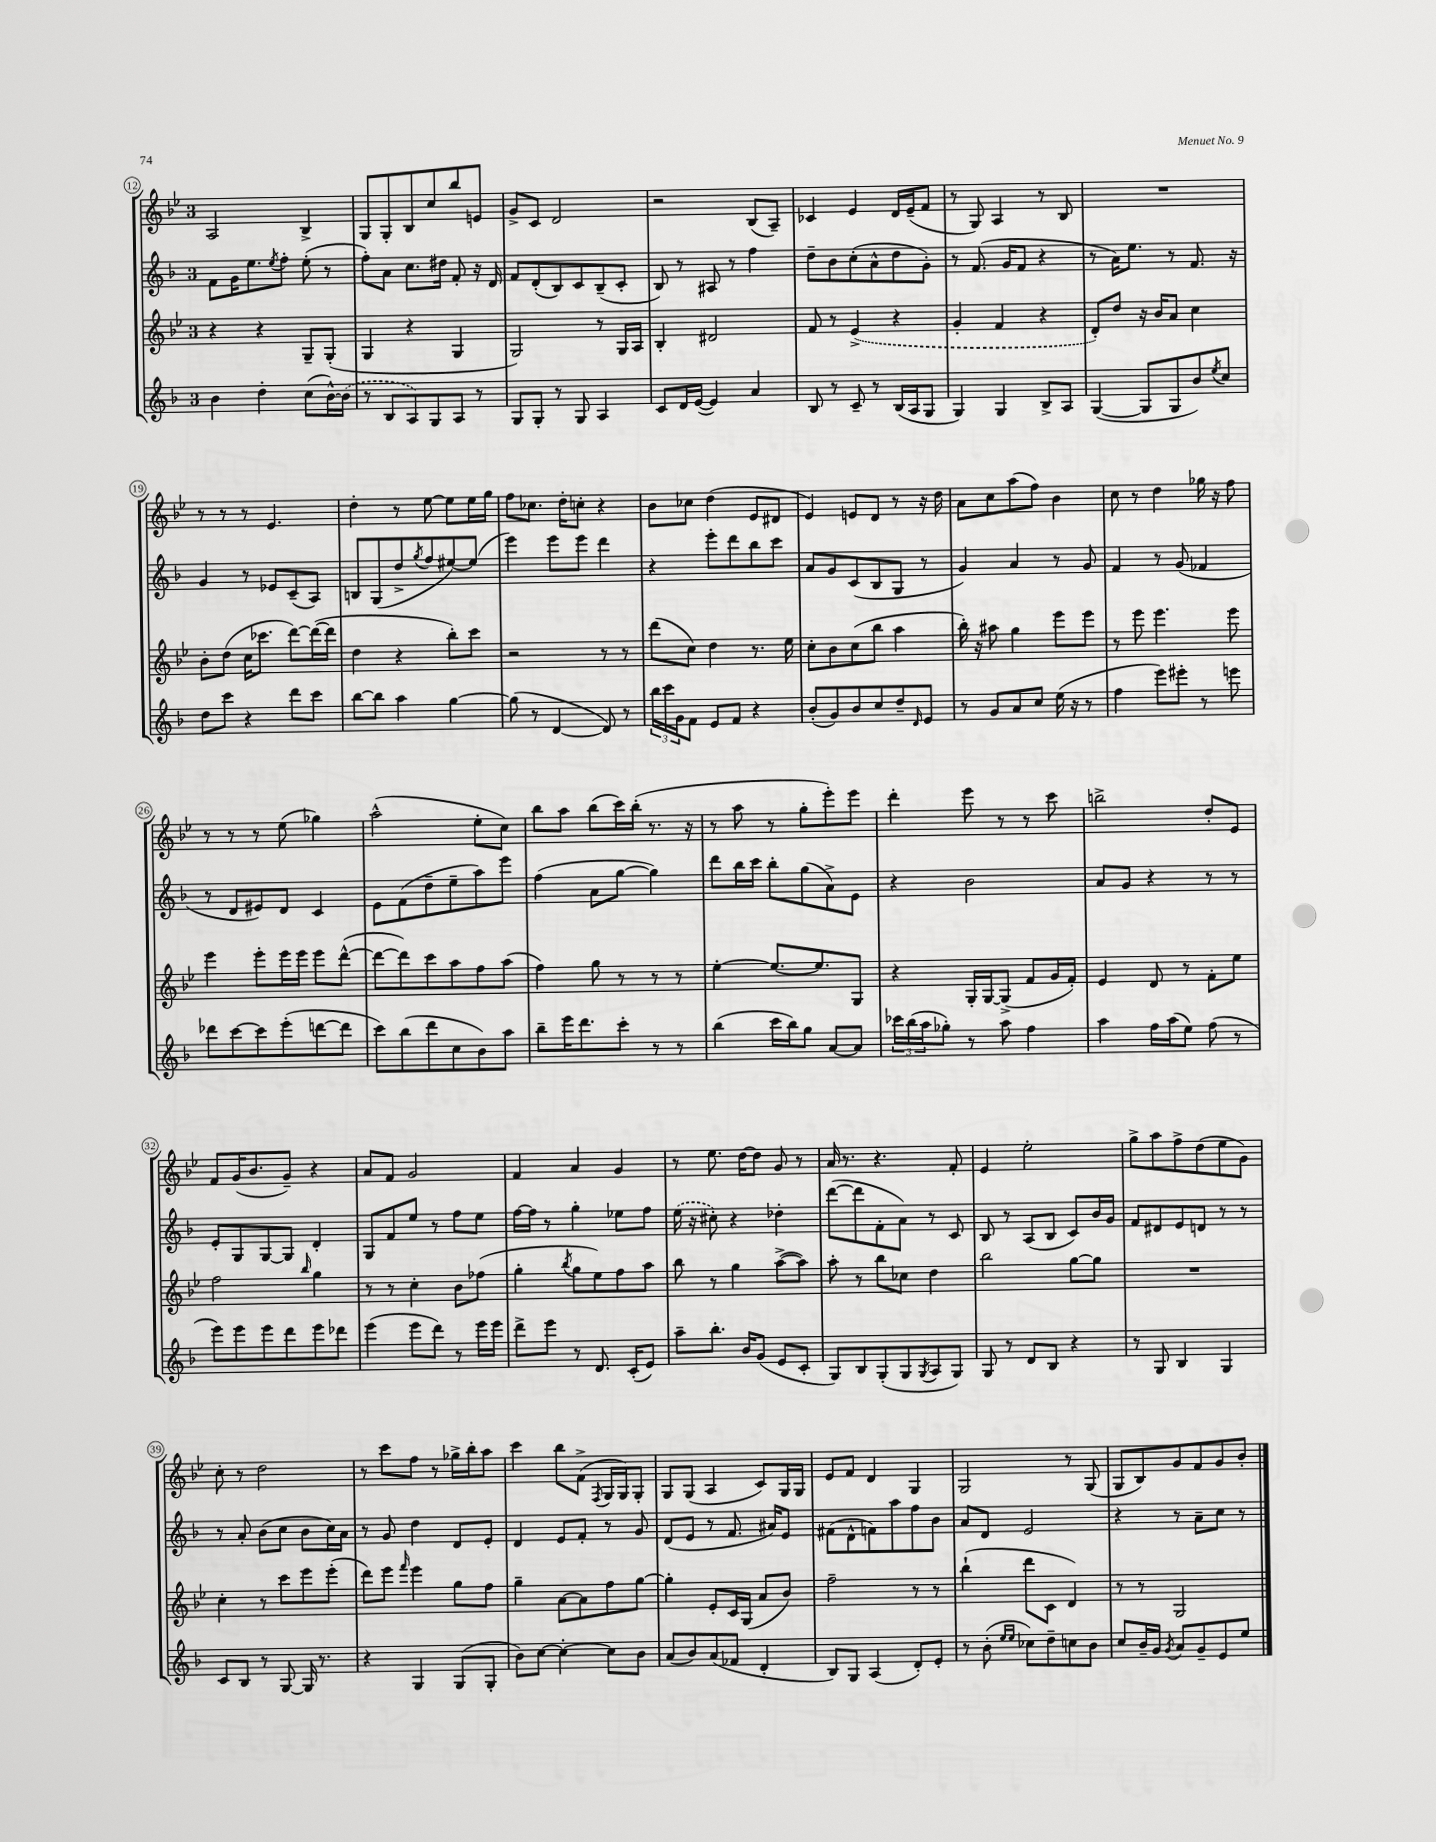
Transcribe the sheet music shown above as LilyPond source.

<<
\new StaffGroup <<
\new Staff = "s0" {
    \clef treble \key bes \major \once \override Staff.TimeSignature.style = #'single-digit \time 3/4
    a2 bes4-> |
    g8 g8-. bes8 c''8 bes''8 e'8 |
    g'8-> c'8 d'2 |
    r2 bes8( a8--) |
    ces'4 ees'4 d'16 ees'16--( f'8 |
    r8 g8) a4 r8 bes8 |
    R2. |
    r8 r8 r8 ees'4. |
    d''4-. r8 ees''8~ ees''8 ees''16 g''16 |
    f''8 ces''8. d''16-. c''8-. r4 |
    bes'8 ces''8 d''4( ees'8 dis'8 |
    ees'4) e'8 d'8 r8 r16 d''16 |
    a'8 c''8 a''8( f''8) bes'4 |
    c''8 r8 d''4 ges''16 r16 f''8 |
    r8 r8 r8 ees''8( ges''4) |
    a''2-^( ees''8-. c''8) |
    bes''8 a''8 bes''8( c'''16) bes''16-.( r8. r16 |
    r8 a''8 r8 g''8-. ees'''8-.) ees'''8 |
    d'''4-. ees'''8 r8 r8 c'''8 |
    b''2-> d''8-. ees'8 |
    f'8 g'16( bes'8. g'8--) r4 |
    a'8 f'8 g'2 |
    f'4 a'4 g'4 |
    r8 ees''8. d''16~ d''8 g'8 r8 |
    a'16 r8. r4. f'8-. |
    ees'4 ees''2-. |
    g''8-> a''8 f''8-> d''8( ees''8 g'8) |
    c''8-. r8 d''2 |
    r8 c'''8 f''8 r8 ges''16-> bes''16-. a''8 |
    c'''4 bes''8 f'8->( \acciaccatura { f8 } g16 g16) g8-. |
    g8 g8( a4 c'8) g16 g16 |
    ees'8 f'8 d'4 g4 |
    g2 r8 g8( |
    g8 bes8) g'8 f'8 g'8 bes'8-. \bar "|." |
}
\new Staff = "s1" {
    \clef treble \key f \major \once \override Staff.TimeSignature.style = #'single-digit \time 3/4
    f'8 g'16 e''8. \acciaccatura { e''8 } f''8-. e''8-.( r8 |
    f''8-.) a'8 c''8. dis''16 f'8-. r16 d'16 |
    f'8 d'8-.( bes8) c'8 bes8--( c'8-. |
    bes8) r8 ais8 r8 f''4 |
    d''8-- bes'8 c''8-.( a'8-^ d''8 g'8-.) |
    r8 f'8.( g'16 f'8 r4 |
    r8 a'16) e''8. r8 f'8. r16 |
    g'4 r8 ees'8 c'8--( a8) |
    b8 g8( d''8-> \acciaccatura { g''8 } f''8 eis''8~) eis''8( |
    e'''4) e'''8 e'''8 d'''4 |
    r4 e'''8-. d'''8 bes''8 c'''8 |
    a'8 g'8 c'8( bes8 g8 r8 |
    g'4) a'4 r8 g'8 |
    f'4 r8 g'8( fes'4 |
    r8 d'8 eis'8) d'8 c'4 |
    e'8 f'8( d''8-- e''8-- a''8) e'''8 |
    f''4( a'8 g''8~ g''4) |
    d'''8 bes''16 c'''16 bes''8-. g''8( a'8->) e'8 |
    r4 bes'2 |
    a'8 g'8 r4 r8 r8 |
    e'8-. g8 g8~ g8 d'4-. |
    g8 f'8 e''8 r8 f''8 e''8 |
    f''16~ f''16 r8 g''4-. ees''8 f''8 |
    \once \slurDashed e''16( r16 cis''8-.) r4 des''4-. |
    d'''8~( d'''8 f'8-. a'8) r8 c'8 |
    bes8 r8 a8( bes8 c'8) bes'16 g'16 |
    f'8 dis'8 e'8 d'8 r8 r8 |
    r8 a'8-. bes'8( c''8 bes'8 c''16) a'16 |
    r8 g'8 d''4 d'8 e'8-. |
    d'4 e'8 f'8-. r8 g'8 |
    d'8( e'8 r8 f'8. ais'16) e'8 |
    fis'8( d'8-^ f'8) a''8 f''8 bes'8 |
    a'8 d'8 e'2 |
    r4 r8 a'8-- c''8 r8 \bar "|." |
}
\new Staff = "s2" {
    \clef treble \key bes \major \once \override Staff.TimeSignature.style = #'single-digit \time 3/4
    r4 r4 g8-- g8-.( |
    g4 r4 g4 |
    g2) r8 g16 a16 |
    bes4-. dis'2 |
    f'8 r8 \once \slurDashed ees'4->( r4 |
    g'4-. f'4 r4 |
    d'8-.) d''8 r16 bes'16 a'8 c''4 |
    bes'8-. d''8( c''16 ces'''8. d'''8~) d'''16~( d'''16 |
    d''4 r4 bes''8-.) c'''8 |
    r2 r8 r8 |
    d'''8( c''8) d''4 r8. ees''16 |
    c''8-. bes'8 c''8( bes''8 a''4 |
    bes''16-.) r16 ais''8 g''4 ees'''8 ees'''8 |
    r8 ees'''8 ees'''4. ees'''8 |
    ees'''4 ees'''8-. ees'''16 ees'''16 ees'''8 d'''8~-^( |
    d'''8~ d'''8) c'''8 a''8 f''8 a''8( |
    f''4) g''8 r8 r8 r8 |
    ees''4~-. ees''8.~ ees''8. g8 |
    r4 g16-. g16~ g8->( f'8 g'16 f'16-.) |
    ees'4 d'8 r8 f'8-. ees''8 |
    f''2 \grace { bes''16 } g''4 |
    r8 r8 c''4-. bes'8 fes''8( |
    g''4-. \acciaccatura { bes''8 } g''8 ees''8) f''8 a''8 |
    bes''8 r8 g''4 a''8~->( a''8) |
    a''8-. r8 bes''8 ces''8 d''4 |
    bes''2 g''8~ g''8 |
    R2. |
    c''4-. r8 c'''8 ees'''8 ees'''8-.( |
    d'''8) ees'''8 \grace { f'''16 } ees'''4 g''8 f''8 |
    g''4-- a'8~ a'8 f''8 g''8~ |
    g''4-. ees'8-. c'16 g16( a'8 bes'8) |
    f''2-- r8 r8 |
    bes''4-!( d'''8 c'8 d'4) |
    r8 r8 g2 \bar "|." |
}
\new Staff = "s3" {
    \clef treble \key f \major \once \override Staff.TimeSignature.style = #'single-digit \time 3/4
    bes'4 d''4-. c''8( bes'16~-^) \once \slurDashed bes'16( |
    r8 bes8 a8) g8 a8 r8 |
    g8 g8-. r8 g8 a4 |
    c'8 d'16 e'16~( e'4) a'4 |
    bes8 r8 c'8-- r8 bes16( a16 g8 |
    g4) g4 bes8-> a8 |
    g4~( g8 g8 bes'8) \acciaccatura { e''8 } c''8 |
    d''8 c'''8 r4 d'''8 c'''8 |
    bes''8~ bes''8 a''4 g''4~ |
    g''8( r8 d'4~ d'8) r8 |
    \tuplet 3/2 { bes''16 c'''16 g'16 } f'8 e'8 f'8 r4 |
    bes'8-.( g'8) bes'8 c''8 d''8-- \grace { d'16 } e'8 |
    r8 g'8 a'8 c''8 e''16( r16 r8 |
    f''4 e'''8) eis'''8-. r8 e'''8 |
    des'''8 c'''8~ c'''8 e'''8-.( d'''8~ d'''8 |
    c'''8) bes''8( d'''8 c''8 bes'8) a''8 |
    bes''8-- e'''16 d'''8. c'''8-. r8 r8 |
    bes''4( c'''16 bes''16) g''8 a'8~ a'8 |
    \tuplet 3/2 { ces'''16 bes''16( a''16 } ges''8-.) r8 a''8 f''4 |
    a''4 f''16 a''16( e''8) f''8( r8 |
    e'''8) e'''8 e'''8 d'''8 e'''8 des'''8 |
    e'''4( e'''8 d'''8) r8 e'''16 e'''16 |
    d'''8-> e'''8 r8 d'8. c'16-.( e'8) |
    a''8-- bes''8.-. bes'16 g'8( e'8 c'8-. |
    g8) bes8 g8-.( g8 \acciaccatura { g8 } a8 g8) |
    g8 r8 d'8 bes8 r4 |
    r8 g8 bes4 g4 |
    c'8 bes8 r8 g8~ g16 r8. |
    r4 g4 g8( g8-. |
    bes'8) c''8~ c''4~-. c''8 bes'8 |
    a'8( bes'8) a'8( fes'8 d'4-. |
    bes8) g8 a4( d'8-.) e'8-. |
    r8 bes'8-.( \grace { e''16 e''16 } ces''8) d''8-- c''8 bes'8 |
    c''8 bes'16-- g'16 \acciaccatura { g'8 } a'8 g'8-- e'8 e''8 \bar "|." |
}
>>
>>
\layout { \context { \Score currentBarNumber = #12 \override BarNumber.stencil = #(make-stencil-circler 0.1 0.3 ly:text-interface::print) } }
